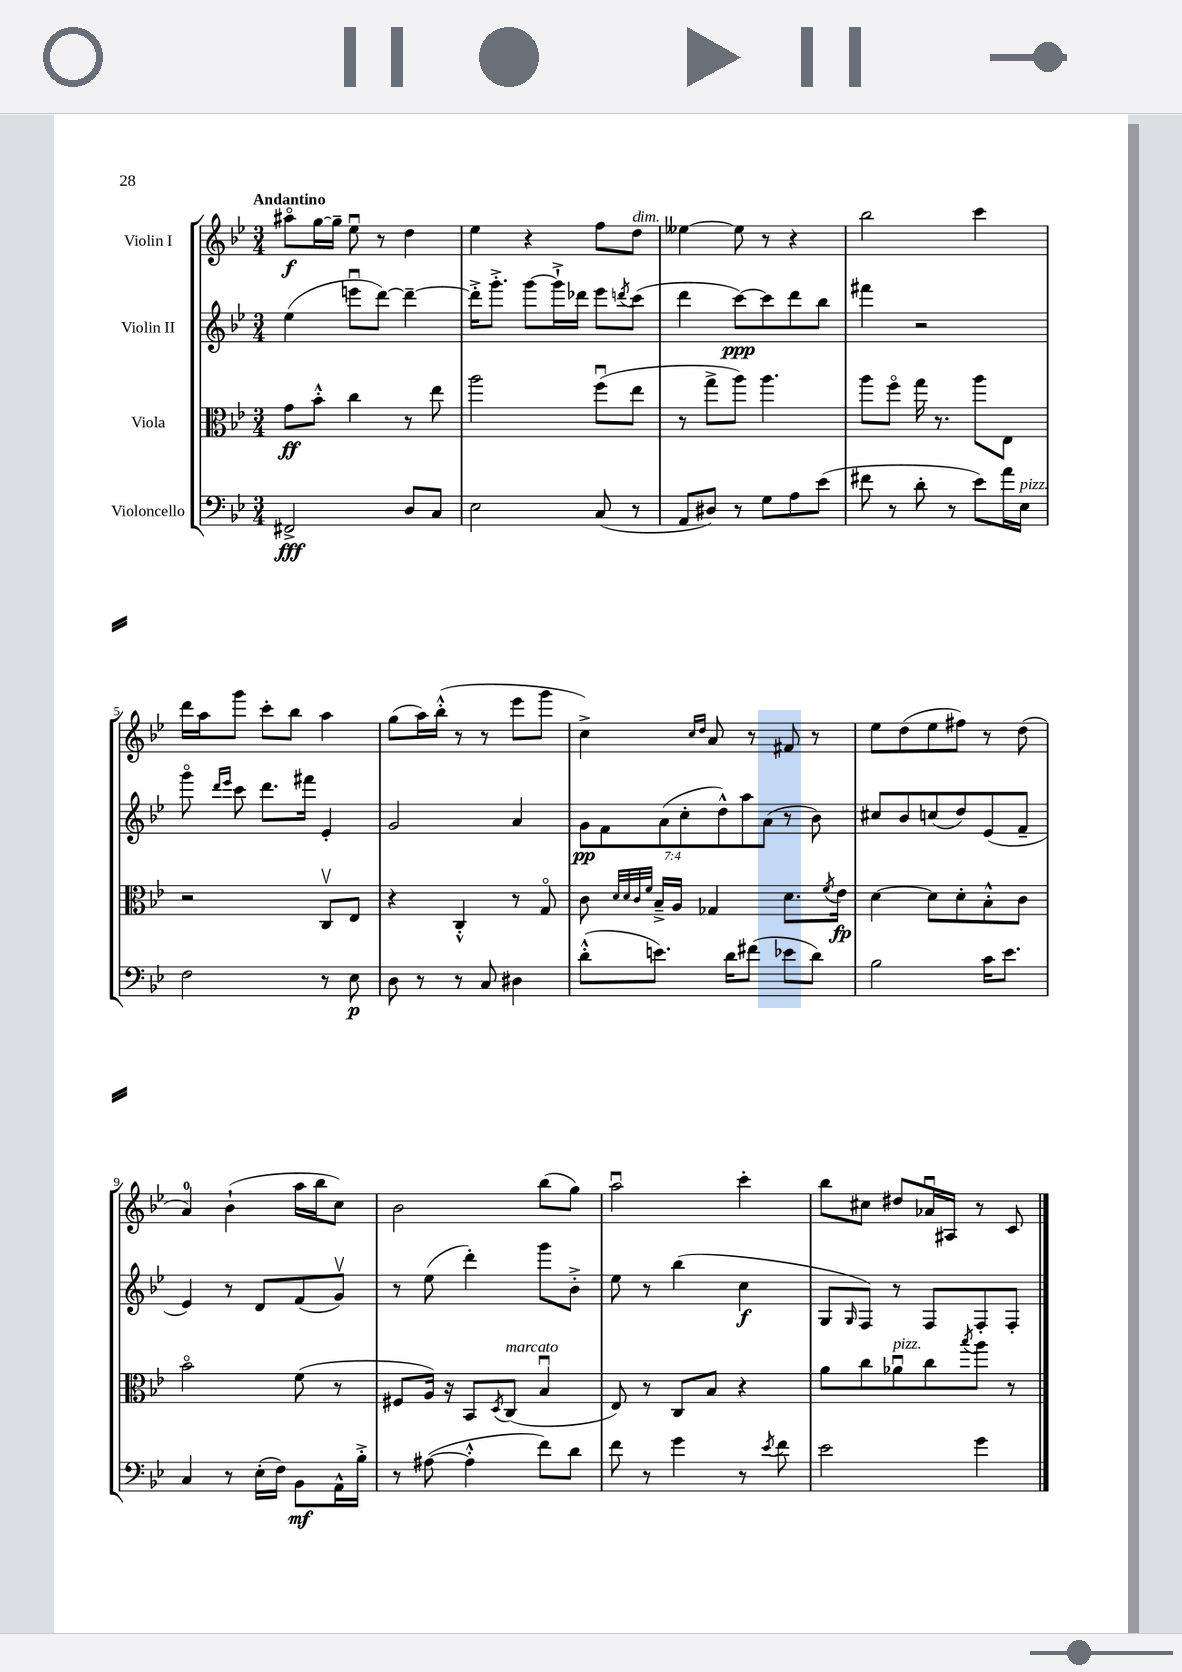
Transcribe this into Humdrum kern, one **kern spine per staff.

**kern	**kern	**kern	**kern
*staff4	*staff3	*staff2	*staff1
*clefF4	*clefC3	*clefG2	*clefG2
*k[b-e-]	*k[b-e-]	*k[b-e-]	*k[b-e-]
*M3/4	*M3/4	*M3/4	*M3/4
2FF#^	8g	(4ee-	8aa#o
.	8b-'^^	.	[16gg
.	.	.	16gg~]
.	4cc	8eeeu	8ee-u
.	.	[8ddd)	8r
8D	8r	4ddd~_	4dd
8C	8ee-	.	.
=	=	=	=
2E-	2aa	16ddd'^]	4ee-
.	.	8.ggg'^	.
.	.	[8ggg	4r
.	.	16ggg`^]	.
.	.	16ddd-	.
(8C	(8ffu	8eee-	8ff
.	.	8qddd	.
8r	8ee-	(8ccc	8dd
=	=	=	=
8AA	8r	4ddd	[4ee--
8D#)	8gg^	.	.
8r	8aa)	[8ccc)	8ee--]
8G	4.aa	8ccc]	8r
8A	.	8ddd	4r
(8e-	.	8bb-	.
=	=	=	=
8f#	8aa	4fff#	2bb-
8r	8ffo	.	.
8d'	16gg	2r	.
.	8.r	.	.
8r	.	.	.
8e-)	8aa	.	4ccc
16a	8E-	.	.
16E-	.	.	.
=	=	=	=
2F	2r	8gggo	16ddd
.	.	.	16aa
.	.	16qqddd	.
.	.	16qqeee-	.
.	.	8ccc	8ggg
.	.	8.ddd	8ccc'
.	.	.	8bb-
.	.	16fff#	.
8r	8Cv	4e-'	4aa
8E-	8E-	.	.
=	=	=	=
8D	4r	2g	(8gg
8r	.	.	16aa)
.	.	.	(16bb-'^^
8r	4C'^^	.	8r
8C	.	.	8r
4D#	8r	4a	8eee-
.	8Go	.	8ggg
=	=	=	=
(8d'^^	8c	14g	4cc^)
.	.	14f	.
.	32qqd	.	.
.	32qqd	.	.
.	32qqc	.	.
.	32qqf	.	.
8.e)	16B-~^	.	.
.	.	(14a	.
.	16A	.	.
.	.	14cc'	.
.	.	.	16qqcc
.	.	.	16qqdd
.	4G-	.	8a
.	.	14dd^^)	.
16d	.	.	.
.	.	14aa	.
(8f#	.	.	8r
.	.	(14a	.
8e-	8.d	8r	8f#
8d)	.	8b-)	8r
.	8qf	.	.
.	16e-	.	.
=	=	=	=
2B-	[4d	8cc#	8ee-
.	.	8b-	(8dd
.	8d]	(8cc	8ee-
.	8d'	8dd)	8ff#)
16c	8B-'^^	(8e-	8r
8.e-	.	.	.
.	8c	8f~	(8dd
=	=	=	=
4C	2b-o	4e-)	4a)
8r	.	8r	(4b-`
(16E-'	.	8d	.
16F)	.	.	.
8BB-	(8f	(8f	16aa
.	.	.	16bb-
16AA^^	8r	8gv)	8cc)
16B-'^	.	.	.
=	=	=	=
8r	8F#	8r	2b-
([8A#	16A)	(8ee-	.
.	16r	.	.
4A#'^^]	8BB-	4ddd')	.
.	8qD	.	.
.	(8C	.	.
8f)	4B-u	8ggg	(8bb-
8d	.	8b-'^	8gg)
=	=	=	=
8f	8E-)	8ee-	2aau
8r	8r	8r	.
4g	8C	(4bb-	.
.	8B-	.	.
8r	4r	4cc	4ccc'
8qe-	.	.	.
8f	.	.	.
=	=	=	=
2e-	8a	8G	8bb-
.	.	16qqG	.
.	8cc	8F)	8cc#
.	8a-u	8r	8dd#
.	8cc	8F	16a-u
.	.	.	16A#
.	8qbb-	.	.
4g	8aa	8F'	8r
.	8r	8F'	8c
==	==	==	==
*-	*-	*-	*-
